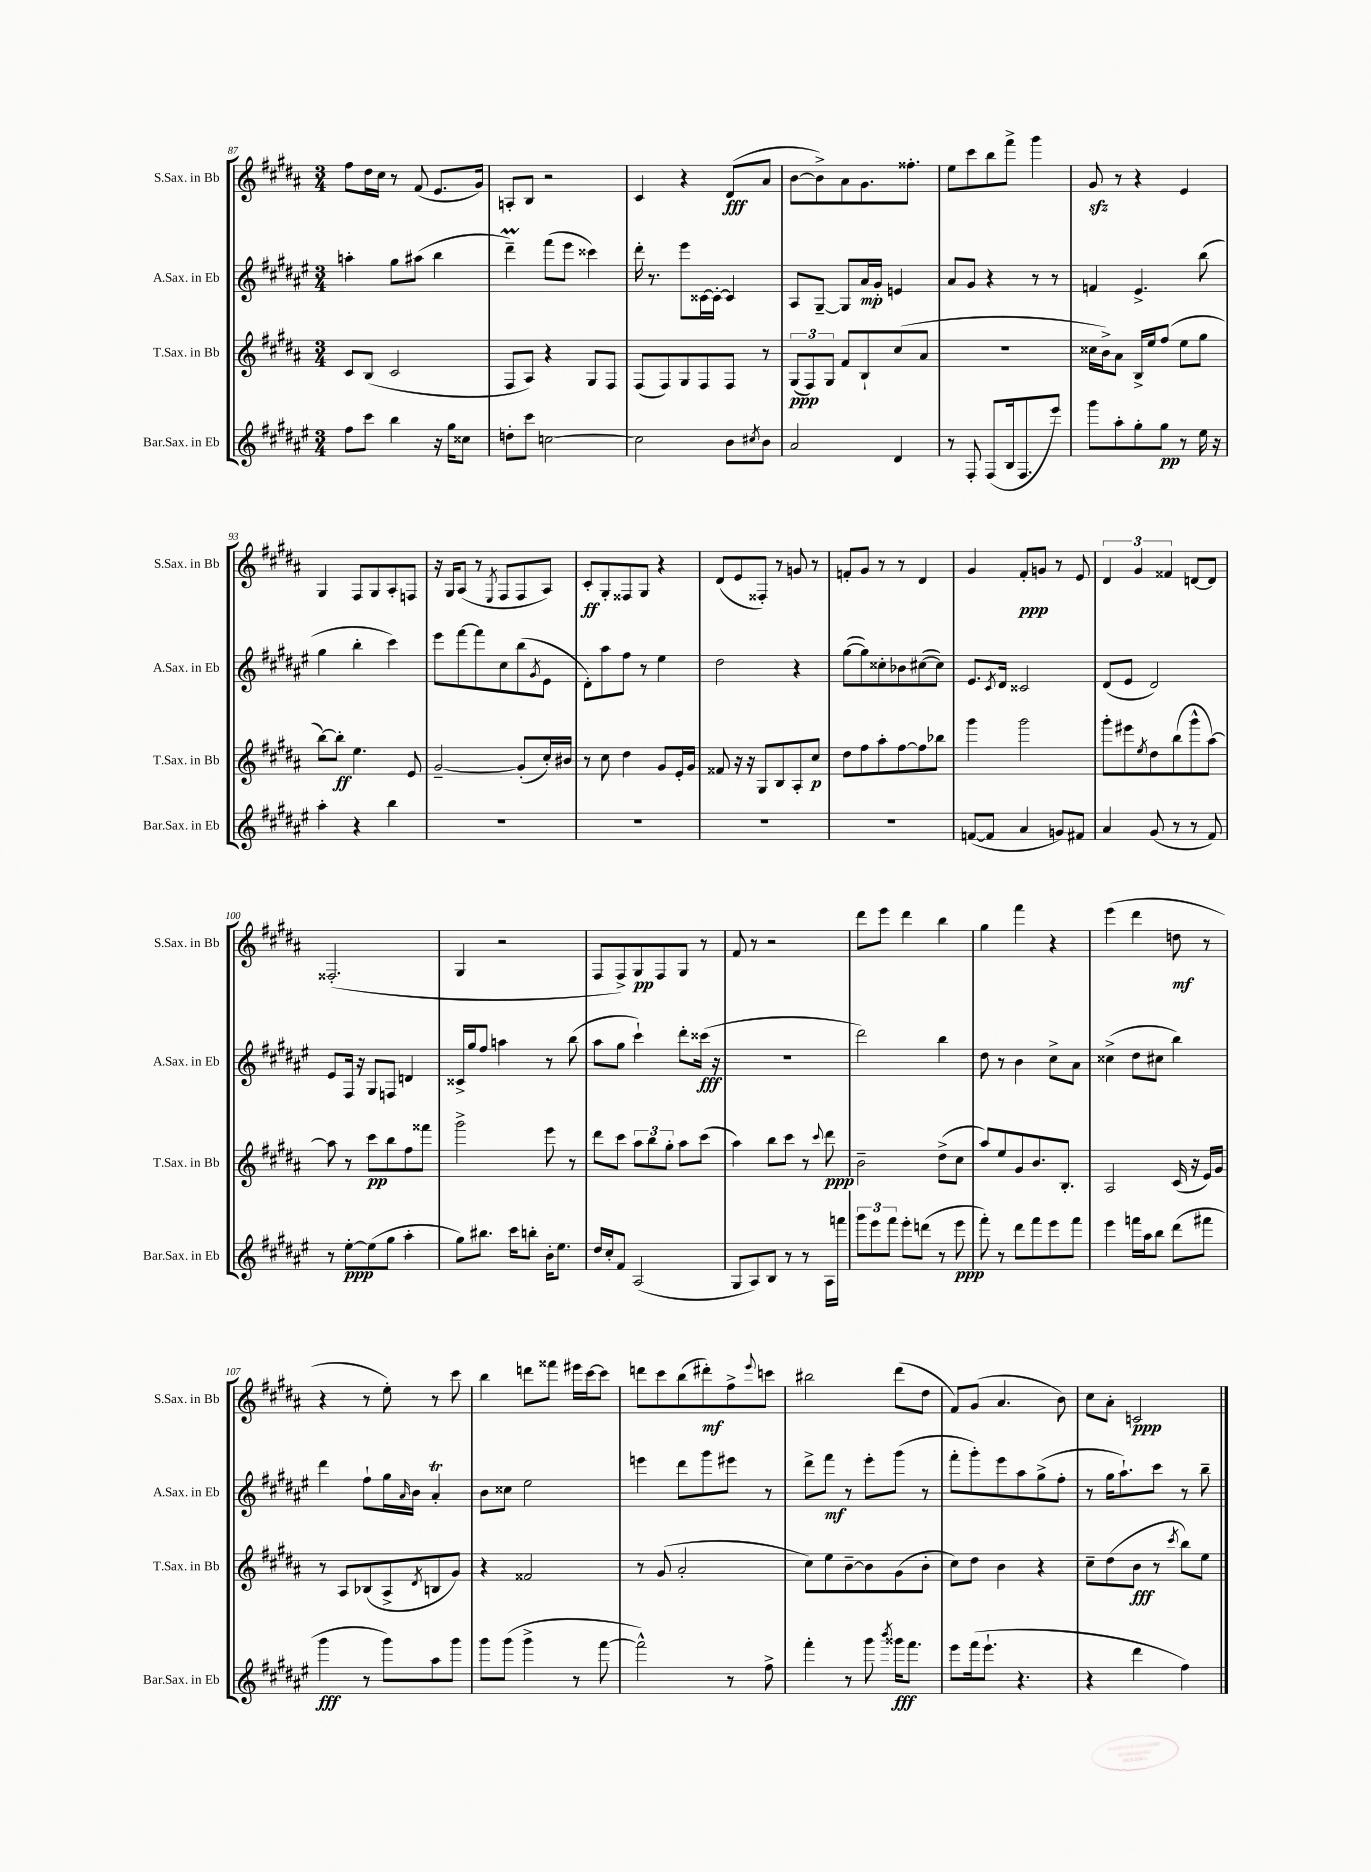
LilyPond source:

<<
\new StaffGroup <<
\new Staff = "s0" \with { instrumentName = "S.Sax. in Bb" shortInstrumentName = "S.Sax. in Bb" } {
    \clef treble \key b \major \numericTimeSignature \time 3/4
    fis''8 dis''16 cis''16 r8 fis'8( e'8. gis'16) |
    a8-. b8 r2 |
    cis'4 r4 dis'8\fff( ais'8 |
    b'8~ b'8->) ais'8 gis'8. fisis''8.-. |
    e''8 cis'''8 b''8 fis'''8-> gis'''4 |
    gis'8\sfz r8 r4 e'4 |
    gis4 fis8 gis8 ais8-. f8 |
    r16 gis16 ais8( r8 \acciaccatura { e8 } fis8 fis8 ais8) |
    cis'8-.\ff gis8-. fisis8 gis8 r4 |
    dis'8( e'8 fisis8-.) r8 g'8 r8 |
    f'8-. gis'8 r8 r8 dis'4 |
    gis'4 fis'8-.\ppp g'8 r8 e'8 |
    \tuplet 3/2 { dis'4 gis'4 fisis'4 } d'8~ d'8 |
    fisis2.-.( |
    gis4 r2 |
    fis8 fis8->) gis8\pp fis8 gis8 r8 |
    fis'8 r8 r2 |
    dis'''8 e'''8 dis'''4 b''4 |
    gis''4 fis'''4 r4 |
    e'''4( dis'''4 d''8\mf r8 |
    r4 r8 e''8-.) r8 cis'''8 |
    b''4 d'''8 fisis'''8 eis'''16 cis'''16~ cis'''8 |
    d'''8 cis'''8 b''8( dis'''8-.\mf) fis''8-> \appoggiatura { e'''8 } c'''8 |
    bis''2 dis'''8( dis''8 |
    fis'8) gis'8( ais'4. b'8) |
    cis''8 ais'8-. c'2\ppp \bar "|." |
}
\new Staff = "s1" \with { instrumentName = "A.Sax. in Eb" shortInstrumentName = "A.Sax. in Eb" } {
    \clef treble \key fis \major \numericTimeSignature \time 3/4
    a''4-. gis''8 ais''8( b''4 |
    dis'''4--\prall) fis'''8( eis'''8 cisis'''4) |
    dis'''16-. r8. eis'''8 cisis'16~ cisis'16~-. cisis'4 |
    ais8 gis8~-- gis8 ais'16\mp gis'16-. e'4 |
    ais'8 gis'8 r4 r8 r8 |
    f'4 eis'4.-> b''8( |
    gis''4 b''4-. cis'''4) |
    eis'''8 fis'''8~ fis'''8 cis''8 b''8( \acciaccatura { gis'8 } eis'8 |
    dis'8-.) ais''8 fis''8 r8 eis''4 |
    dis''2 r4 |
    gis''8~( gis''8) cisis''8-. bes'8 cis''8~( cis''8) |
    eis'8. \acciaccatura { cis'8 } dis'16 cisis'2 |
    dis'8( eis'8 dis'2) |
    eis'8 fis16 r16 gis8 f8 d'4 |
    cisis'16-> gis''16 fis''8 a''4 r8 b''8( |
    ais''8 gis''8 cis'''4-!) dis'''8-. cisis'''16\fff( r16 |
    R2. |
    dis'''2) b''4 |
    dis''8 r8 b'4 cis''8-> ais'8 |
    cisis''4->( dis''8 cis''8 b''4) |
    dis'''4 fis''8-! gis''16 \grace { ais'16 } b'16 ais'4-.\trill |
    b'8 cisis''8 eis''2 |
    e'''4 dis'''8 gis'''8 eis'''8 r8 |
    dis'''8-> fis'''8\mf r8 eis'''8-. gis'''8( r8 |
    fis'''8-. gis'''8-.) eis'''8 ais''8 gis''8->( fis''8-. |
    r8 gis''16 ais''8.-!) cis'''8 r8 b''8-- \bar "|." |
}
\new Staff = "s2" \with { instrumentName = "T.Sax. in Bb" shortInstrumentName = "T.Sax. in Bb" } {
    \clef treble \key b \major \numericTimeSignature \time 3/4
    cis'8 b8( cis'2 |
    fis8 ais8) r4 gis8 fis8 |
    fis8( fis8) gis8 fis8 fis8 r8 |
    \tuplet 3/2 { gis8\ppp( fis8) gis8 } fis'8 b8-! cis''8( ais'8 |
    R2. |
    cisis''16 b'16->) ais'8 b16-> e''16 fis''8( e''8 gis''8 |
    b''8~) b''8-.\ff e''4. e'8 |
    gis'2~-- gis'8-.( cis''16-.) bis'16 |
    r8 cis''8 dis''4 gis'8 e'16-. gis'16 |
    fisis'8 r16 r16 gis8 b8 ais8-. cis''8\p |
    dis''8 fis''8 ais''8-. fis''8~ fis''8 bes''8 |
    gis'''4 gis'''2 |
    gis'''8-. eis'''8 \acciaccatura { e''8 } dis''8 b''8( gis'''8-^ ais''8~) |
    ais''8 r8 cis'''8\pp b''8 fis''8 fisis'''8 |
    gis'''2-> e'''8 r8 |
    dis'''8 cis'''8 \tuplet 3/2 { ais''8 b''8 gis''8-. } ais''8 cis'''8( |
    ais''4) b''8 cis'''8 r8 \appoggiatura { cis'''8 } dis'''8\ppp |
    b'2-- dis''8->( cis''8 |
    ais''8) e''8 gis'8 b'8. b8.-. |
    ais2 cis'16( r16 e'16) gis'16 |
    r8 ais8 bes8( ais8-> \acciaccatura { dis'8 } b8 gis'8) |
    r4 fisis'2 |
    r8 gis'8( ais'2-. |
    cis''8) e''8 b'8~-- b'8 gis'8( b'8-. |
    cis''8) dis''8 b'4 r4 |
    cis''8-- dis''8( b'8\fff r8 \acciaccatura { cis'''8 } b''8) e''8 \bar "|." |
}
\new Staff = "s3" \with { instrumentName = "Bar.Sax. in Eb" shortInstrumentName = "Bar.Sax. in Eb" } {
    \clef treble \key fis \major \numericTimeSignature \time 3/4
    fis''8 cis'''8 b''4 r16 gis''16 cisis''8 |
    d''8-. cis'''8 c''2~ |
    c''2 b'8 \acciaccatura { cis''8 } b'8 |
    ais'2 dis'4 |
    r8 fis8-. fis8( b16 fis8. eis'''8) |
    gis'''8 ais''8-. gis''8-. gis''8\pp r8 eis''16 r16 |
    ais''4-. r4 b''4 |
    R2. |
    R2. |
    R2. |
    R2. |
    f'8~( f'8 ais'4 g'8) fis'8 |
    ais'4 gis'8( r8 r8 fis'8) |
    r8 eis''8~-.\ppp eis''8( gis''8 ais''4-. |
    gis''8) bis''8. cis'''16 b''8-. b'16-. eis''8. |
    dis''16 cis''16-. fis'8 ais2( |
    gis8 ais8) b8 r8 r8 ais16 f'''16 |
    \tuplet 3/2 { gis'''8 eis'''8 fis'''8 } eis'''8-. d'''8( r8 eis'''8\ppp |
    fis'''8-.) r8 dis'''8 fis'''8 eis'''8 fis'''8 |
    eis'''4 f'''16 ais''16 b''8 dis'''8( fis'''8 |
    gis'''4\fff r8 gis'''8) ais''8 gis'''8 |
    gis'''8 gis'''8( gis'''4-> r8 fis'''8~ |
    fis'''2-^) r8 fis''8-> |
    fis'''4-. r8 gis'''8 \acciaccatura { b'''8 } gisis'''16\fff fis'''8. |
    eis'''8 fis'''16( eis'''8.-! r4. |
    r4 dis'''4 fis''4) \bar "|." |
}
>>
>>
\layout { \context { \Score currentBarNumber = #87 } }
